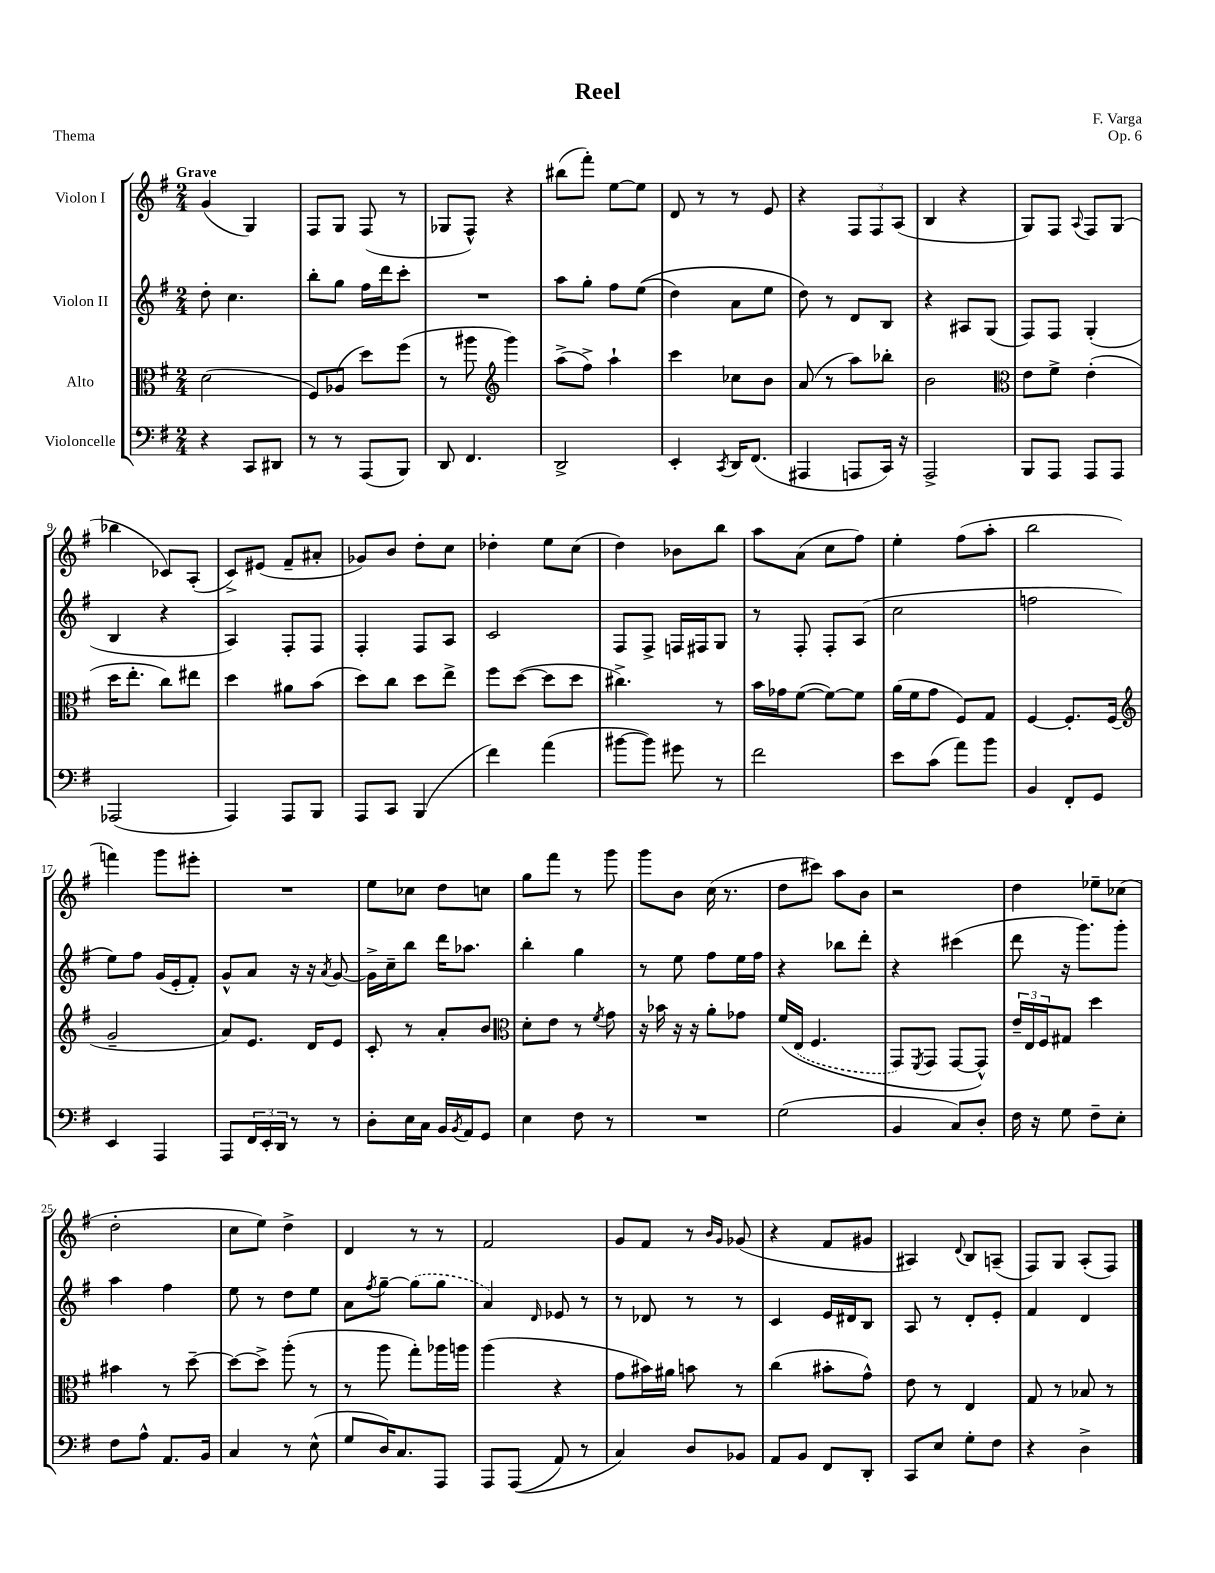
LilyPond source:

\header { title = "Reel" composer = "F. Varga" opus = "Op. 6" piece = "Thema" }
<<
\new StaffGroup <<
\new Staff = "s0" \with { instrumentName = "Violon I" } {
    \clef treble \key g \major \numericTimeSignature \time 2/4 \tempo "Grave"
    g'4( g4) |
    fis8 g8 fis8( r8 |
    ges8 fis8-^) r4 |
    bis''8( fis'''8-.) e''8~ e''8 |
    d'8 r8 r8 e'8 |
    r4 \tuplet 3/2 { fis8 fis8 a8( } |
    b4 r4 |
    g8) fis8 \appoggiatura { a8 } fis8 g8( |
    bes''4 ces'8) a8-.( |
    c'8->) eis'8( fis'8-- ais'8-. |
    ges'8) b'8 d''8-. c''8 |
    des''4-. e''8 c''8( |
    d''4) bes'8 b''8 |
    a''8 a'8( c''8 fis''8) |
    e''4-. fis''8( a''8-. |
    b''2 |
    f'''4) g'''8 eis'''8-. |
    R2 |
    e''8 ces''8 d''8 c''8 |
    g''8 fis'''8 r8 g'''8 |
    g'''8 b'8 c''16( r8. |
    d''8 cis'''8) a''8 b'8 |
    r2 |
    d''4 ees''8-- ces''8( |
    d''2-. |
    c''8 e''8) d''4-> |
    d'4 r8 r8 |
    fis'2 |
    g'8 fis'8 r8 \grace { b'16 g'16 } ges'8( |
    r4 fis'8 gis'8 |
    ais4) \appoggiatura { d'8 } b8 a8--( |
    fis8) g8 a8-.( fis8) \bar "|." |
}
\new Staff = "s1" \with { instrumentName = "Violon II" } {
    \clef treble \key g \major \numericTimeSignature \time 2/4
    d''8-. c''4. |
    b''8-. g''8 fis''16 d'''16 c'''8-. |
    R2 |
    a''8 g''8-. fis''8 e''8(\( |
    d''4) a'8 e''8 |
    d''8\) r8 d'8 b8 |
    r4 ais8 g8( |
    fis8) fis8 g4-.( |
    b4 r4 |
    a4) fis8-. fis8 |
    fis4-. fis8 a8 |
    c'2 |
    fis8 fis8-> f16 fis16 g8 |
    r8 fis8-. fis8-. a8( |
    c''2 |
    f''2 |
    e''8) fis''8 g'16( e'16-. fis'8-.) |
    g'8-^ a'8 r16 r16 \acciaccatura { a'8 } g'8~ |
    g'16-> c''16-- b''8 d'''16 aes''8. |
    b''4-. g''4 |
    r8 e''8 fis''8 e''16 fis''16 |
    r4 bes''8 d'''8-. |
    r4 cis'''4( |
    d'''8 r16 g'''8.) g'''8-. |
    a''4 fis''4 |
    e''8 r8 d''8 e''8 |
    a'8 \acciaccatura { fis''8 } g''8~-- \once \slurDashed g''8( g''8 |
    a'4) \grace { d'16 } ees'8 r8 |
    r8 des'8 r8 r8 |
    c'4 e'16 dis'16 b8 |
    a8 r8 d'8-. e'8-. |
    fis'4 d'4 \bar "|." |
}
\new Staff = "s2" \with { instrumentName = "Alto" } {
    \clef alto \key g \major \numericTimeSignature \time 2/4
    d'2( |
    fis8) aes8( d''8) fis''8( |
    r8 ais''8 \clef treble g'''4) |
    a''8->( fis''8->) a''4-! |
    c'''4 ces''8 b'8 |
    a'8( r8 a''8) bes''8-. |
    b'2 |
    \clef alto e'8 fis'8-> e'4-.( |
    d''16 e''8.-. c''8) eis''8 |
    d''4 ais'8 b'8( |
    d''8) c''8 d''8 e''8-> |
    fis''8 d''8~( d''8 d''8 |
    cis''4.->) r8 |
    b'16 ges'16 fis'8~( fis'8~) fis'8 |
    a'16( fis'16 g'8 fis8) g8 |
    fis4~ fis8.-. fis16( |
    \clef treble g'2-- |
    a'8) e'8. d'16 e'8 |
    c'8-. r8 a'8-. b'8 |
    \clef alto d'8-. e'8 r8 \acciaccatura { fis'8 } g'8 |
    r16 bes'16 r16 r16 a'8-. ges'8 |
    fis'16\( \once \slurDashed e16( fis4. |
    g,8) \acciaccatura { fis,8 } g,8 g,8~ g,8-^\) |
    \tuplet 3/2 { e'16-- e16 fis16 } gis8 d''4 |
    bis'4 r8 d''8~-- |
    d''8~ d''8-> a''8-.( r8 |
    r8 a''8 g''8-.) aes''16 a''16 |
    a''4( r4 |
    g'8 bis'16) ais'16 b'8 r8 |
    c''4( bis'8-. g'8-^) |
    e'8 r8 e4 |
    g8 r8 bes8 r8 \bar "|." |
}
\new Staff = "s3" \with { instrumentName = "Violoncelle" } {
    \clef bass \key g \major \numericTimeSignature \time 2/4
    r4 c,8 dis,8 |
    r8 r8 a,,8( b,,8) |
    d,8 fis,4. |
    d,2-> |
    e,4-. \acciaccatura { c,8 } d,16 fis,8.( |
    ais,,4 a,,8 c,16) r16 |
    a,,2-> |
    b,,8 a,,8 a,,8 a,,8 |
    aes,,2( |
    a,,4) a,,8 b,,8 |
    a,,8 c,8 b,,4( |
    fis'4) a'4( |
    bis'8~ bis'8) gis'8 r8 |
    fis'2 |
    e'8 c'8( a'8) b'8 |
    b,4 fis,8-. g,8 |
    e,4 a,,4 |
    a,,8 \tuplet 3/2 { fis,16 e,16-. d,16 } r8 r8 |
    d8-. e16 c16 b,16 \acciaccatura { b,8 } a,16 g,8 |
    e4 fis8 r8 |
    R2 |
    g2( |
    b,4 c8) d8-. |
    fis16 r16 g8 fis8-- e8-. |
    fis8 a8-^ a,8. b,16 |
    c4 r8 e8-^( |
    g8 d16) c8. a,,8 |
    a,,8 a,,8(\( a,8) r8 |
    c4\) d8 bes,8 |
    a,8 b,8 fis,8 d,8-. |
    c,8 e8 g8-. fis8 |
    r4 d4-> \bar "|." |
}
>>
>>
